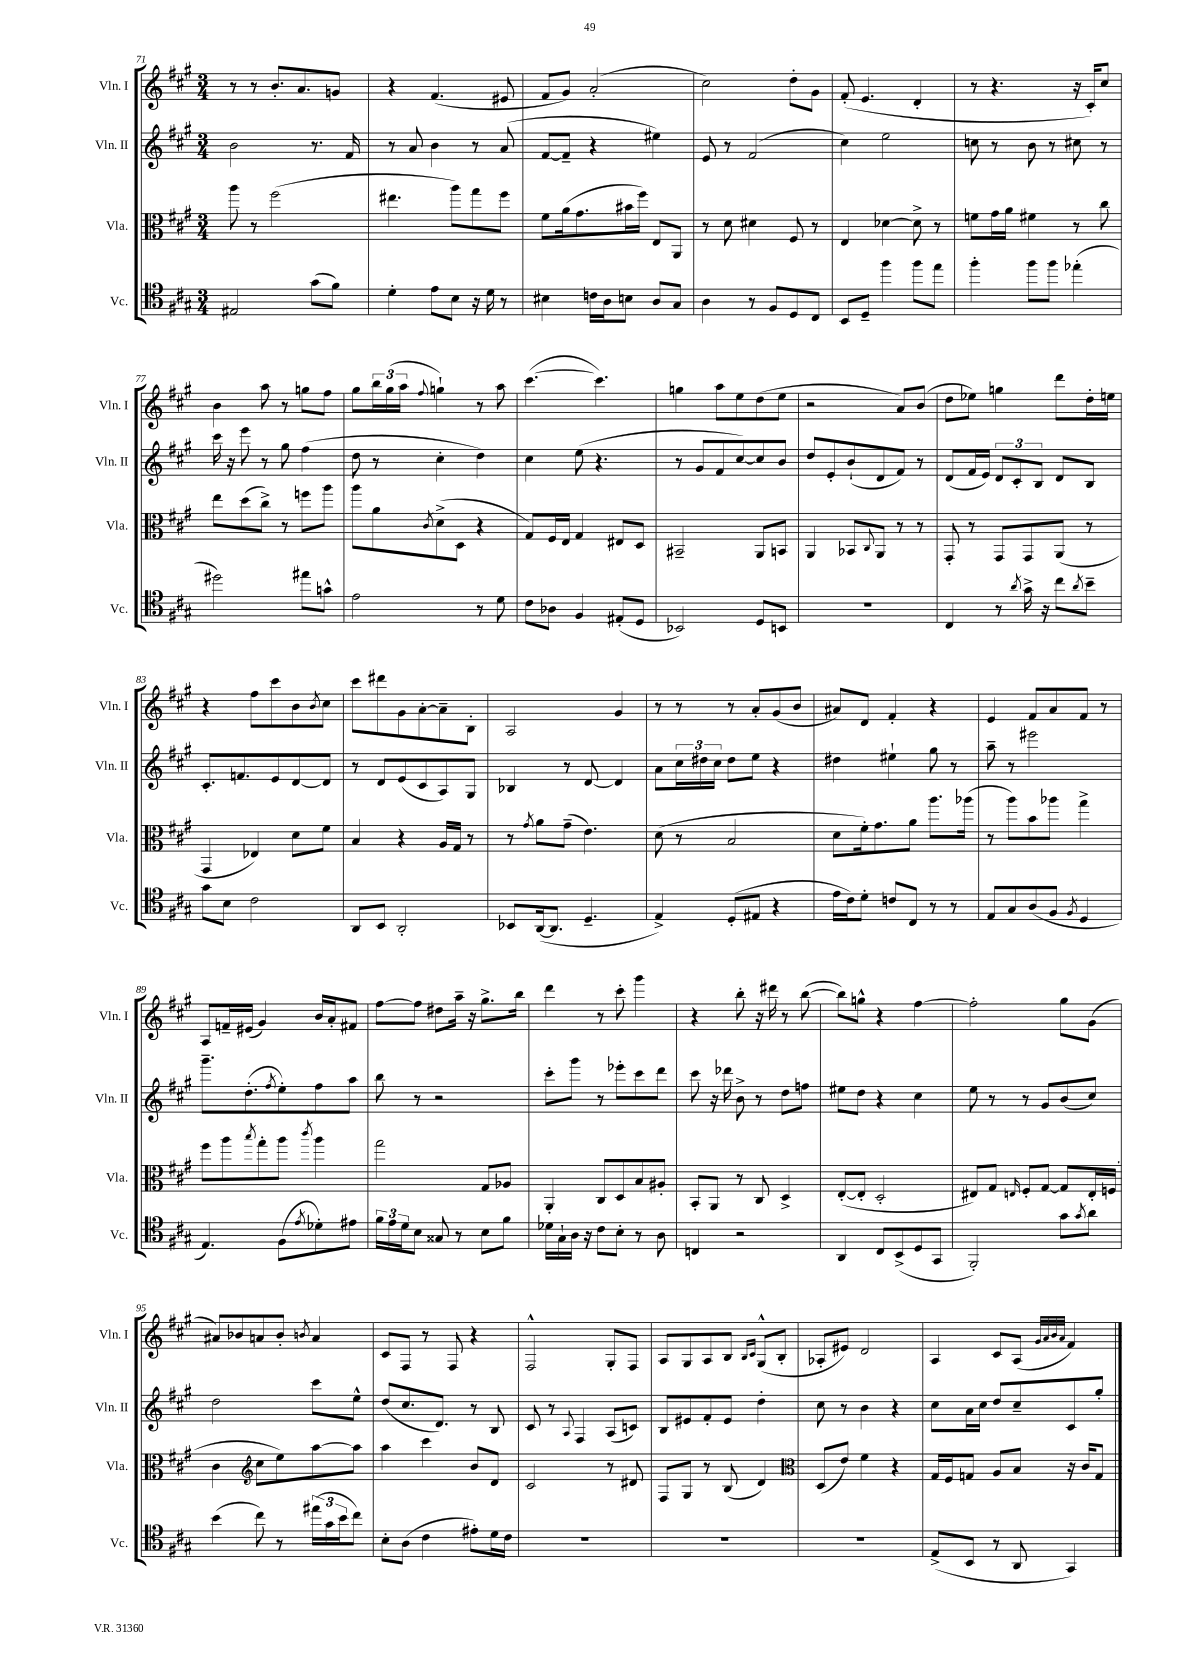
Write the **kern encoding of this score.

**kern	**kern	**kern	**kern
*staff4	*staff3	*staff2	*staff1
*clefC4	*clefC3	*clefG2	*clefG2
*k[f#c#g#]	*k[f#c#g#]	*k[f#c#g#]	*k[f#c#g#]
*M3/4	*M3/4	*M3/4	*M3/4
2E#/	8aa\	2b\	8r
.	8r	.	8r
.	(2ff#\	.	8.b'/L
.	.	.	8.a/
(8g#\L	.	8.r	.
8f#\J)	.	.	8g/J
.	.	16f#/	.
=	=	=	=
4d'\	4.ee#\	8r	4r
.	.	8a/	.
8e\L	.	4b\	(4.f#/
8B\J	8aa\L)	.	.
16r	8gg#\	8r	.
16d\	.	.	.
8r	8ff#\J	(8a/	8e#/
=	=	=	=
4B#\	8f#\L	[8f#/L	8f#/L
.	(16a\k	8f#~/]J	8g#/J)
.	8.g#\	.	.
16c\LL	.	4r	(2a'/
16A\J	.	.	.
8B\J	16b#\L	.	.
.	16ff#\JJ)	.	.
8A/L	8E/L	4ee#\)	.
8G#/J	8AA/J	.	.
=	=	=	=
4A\	8r	8e/	2cc#\)
.	8d\	8r	.
8r	4d#\	(2f#/	.
8F#/L	.	.	.
8D/	8F#/	.	8dd'\L
8C#/J	8r	.	8g#\J
=	=	=	=
8BB/L	4E/	4cc#\)	(8f#'/
8D~/J	.	.	4.e/
4ff#\	[4d-\	2ee\	.
8ff#\L	8d-^\]	.	4d'/
8ee\J	8r	.	.
=	=	=	=
4ff#'\	8f\L	8cc\	8r
.	16g#\L	8r	4.r
.	16a\JJ	.	.
8ff#\L	4f#\	8b\	.
8ff#\J	.	8r	.
(4ee-'\	8r	8cc#\	16r
.	.	.	16c#'/LK)
.	8cc#\	8r	8cc#/J
=	=	=	=
2dd#\)	8ee\L	16ccc#\	4b\
.	.	16r	.
.	(8dd\	8eee\	.
.	8cc#^\J)	8r	8aa\
.	8r	8gg#\	8r
8ee#\L	8ff\L	(4ff#\	8gg\L
8g^^\J	8aa\J	.	8ff#\J
=	=	=	=
2e\	8aa\L	8dd\	8gg#\L
.	8a\	8r	24bb\L
.	.	.	(24gg#\
.	.	.	24aa\JJ
.	8qc#/	.	8qqff#/
.	(8d^\	4cc#'\	4gg`\)
.	8D\J	.	.
8r	4r	4dd\)	8r
8d\	.	.	8aa\
=	=	=	=
8c#\L	8G#/L)	4cc#\	([4.ccc#\
8A-\J	16F#/L	.	.
.	16E/JJ	.	.
4F#/	4G#/	(8ee\	.
.	.	4.r	4.ccc#\])
(8E#'/L	8E#/L	.	.
8D/J	8D/J	.	.
=	=	=	=
2BB-/)	2BB#~/	8r	4gg\
.	.	8g#/L	.
.	.	8f#/	8aa\L
.	.	[8cc#/)	8ee\
8D/L	8AA/L	8cc#/]	(8dd\
8BB/J	8BB/J	8b/J	8ee\J
=	=	=	=
2.r	4AA/	8dd/L	2r
.	.	8e'/	.
.	8BB-/L	(8b`/	.
.	8qqC#/	.	.
.	8AA/J	8d/	.
.	8r	8f#/J)	8a/L)
.	8r	8r	(8b/J
=	=	=	=
4C#/	8GG#'/	(8d/L	8dd\L
.	8r	16f#/L	8ee-\J)
.	.	16e/JJ)	.
8r	8GG#/L	12d/L	4gg\
.	.	12c#'/	.
8qa/	.	.	.
16g#^\	8GG#/	.	.
.	.	12B/J	.
16r	.	.	.
8cc#\L	(8AA/J	8d/L	8ddd\L
8qa/	.	.	.
8b~\J	8r	8B/J	16dd'\L
.	.	.	16ee\JJ
=	=	=	=
8g#\L	4GG#/	8.c#'/L	4r
8B\J	.	.	.
.	.	8.f/	.
2c#\	4E-/)	.	8ff#\L
.	.	8e/	8ccc#\
.	8d\L	[8d/	8b\
.	.	.	8qb/
.	8f#\J	8d/]J	8cc#\J
=	=	=	=
8AA/L	4B/	8r	8ccc#\L
8BB/J	.	8d/L	8ddd#\
2AA'/	4r	(8e/	8g#\
.	.	8c#/	[8a'\
.	16A/LL	8A/)	8a~\]
.	16G#/JJ	.	.
.	8r	8G#/J	8B'\J
=	=	=	=
8BB-/L	8r	4B-/	2A/
.	8qg#/	.	.
([16AA/k	8a\L	.	.
8.AA/]J	.	.	.
.	(8g#~\J	8r	.
4.D~/	4.e\)	[8d/	.
.	.	4d/]	4g#/
=	=	=	=
4E^/)	(8d\	8a\L	8r
.	8r	24cc#\L	8r
.	.	24dd#\	.
.	.	24cc#\JJ	.
(8D'/L	2B/	8dd#\L	8r
8E#/J	.	8ee\J	8a'/L
4r	.	4r	(8g#/
.	.	.	8b/J
=	=	=	=
16e\LL	8d\L	4dd#\	8a#/L)
16c#\J)	.	.	.
8d'\J	16f#'\k)	.	8d/J
.	8.g#\	.	.
8c/L	.	4ee#`\	4f#'/
8C#/J	8a\J	.	.
8r	8.aa\L	8gg#\	4r
8r	.	8r	.
.	(16aa-\Jk	.	.
=	=	=	=
8E/L	8r	8aa~\	4e/
8G#/	8aa\L)	8r	.
(8A/	8b\	2eee#\	8f#/L
8F#/J	8aa-\J	.	8a/
8qF#/	.	.	.
4D/	4gg#^\	.	8f#/J
.	.	.	8r
=	=	=	=
4.E/)	8ff#\L	8.ggg#~\L	8A/L
.	8aa\	.	16f~/L
.	.	(8.dd'\	(16e#/JJ
.	8qbb/	.	.
.	8gg#'\	.	4g#/)
.	.	8qff#/	.
(8F#\L	8aa\J	8ee'\)	.
8qe/	8qccc#/	.	.
8d-'\)	4aa\	8ff#\	16b/LL
.	.	.	16a'/J
8e#\J	.	8aa\J	8f#/J
=	=	=	=
24f#\LL	2gg#\	8bb\	[8ff#\L
24e\	.	.	.
24d\J	.	.	.
8B\J	.	8r	8ff#\]J
8G##/	.	2r	8dd#\L
8r	.	.	16aa~\Jk
.	.	.	16r
8B\L	8G#/L	.	8.gg#^\L
8f#\J	8A-/J	.	.
.	.	.	16bb\Jk
=	=	=	=
16d-\LL	4AA'/	8ccc#'\L	4ddd\
16G#`\	.	.	.
16A\JJ	.	8ggg#\J	.
16r	.	.	.
8c#\L	8C#/L	8r	8r
8B'\J	8D/	8eee-'\L	8ccc#'\
8r	8B/	8ccc#\	4ggg#\
8A\	8A#'/J	8ddd\J	.
=	=	=	=
4C/	8BB'/L	8ccc#\	4r
.	8AA/J	16r	.
.	.	16ddd-\	.
2r	8r	8b^\	8bb'\
.	8C#/	8r	16r
.	.	.	16ddd#\
.	4D^/	8dd\L	8r
.	.	8ff\J	([8bb\
=	=	=	=
4AA/	([8E'/L	8ee#\L	8bb\]L)
.	8E'/]J	8dd\J	8gg^^\J
8C#/L	2D'/	4r	4r
(8BB^/	.	.	.
8D/	.	4cc#\	[4ff#\
8GG#/J	.	.	.
=	=	=	=
2FF#'/)	8E#/L)	8ee\	2ff#'\]
.	8G#/J	8r	.
.	16qqE/	.	.
.	8F#'/L	8r	.
.	[8G#/J	8g#/L	.
8g#\L	8G#/]L	(8b/	8gg#\L
8qg#/	.	.	.
8a\J	16E'/L	8cc#/J)	(8g#\J
.	(16F/JJ	.	.
=	=	=	=
(4b\	4c#\	2dd\	8a#/L)
.	.	.	8b-/
*	*clefG2	*	*
8cc#\)	8cc#\L	.	8a/
8r	8ee\)	.	8b-'/J
.	.	.	8qb/
(24ee#\LL	[8aa\	8ccc#\L	4a/
24g#\	.	.	.
24b\J	.	.	.
8cc#\J)	8aa\]J	8ee^^\J	.
=	=	=	=
8B'\L	4aa\	(8dd/L	8c#/L
(8A\J	.	8.cc#/	8F#/J
4c#\	4ccc#\	.	8r
.	.	8.d/J)	.
.	.	.	8F#/
8e#'\L)	8b/L	8r	4r
16d\L	8d/J	8B/	.
16c#\JJ	.	.	.
=	=	=	=
2.r	2c#/	8c#/	2F#^^/
.	.	8r	.
.	.	8qqA/	.
.	.	4F#/	.
.	8r	(8A/L	8G#'/L
.	8d#/	8c/J)	8F#/J
=	=	=	=
2.r	8F#/L	8B/L	8A/L
.	8G#/J	8e#/	8G#/
.	8r	8f#'/	8A/
.	(8B/	8e#/J	8B/J
.	.	.	16qqB/LL
.	.	.	16qqc#/JJ
.	4d/)	4dd'\	(8G#^^/L
.	.	.	8B'/J
=	=	=	=
*	*clefC3	*	*
2.r	(8D/L	8cc#\	8A-'/L
.	8e/J)	8r	8e#/J)
.	4f#\	4b\	2d/
.	4r	4r	.
=	=	=	=
(8E^/L	16G#/LL	8cc#\L	4A/
.	16F#/J	.	.
8BB/J	8G/J	16a\L	.
.	.	16cc#\JJ	.
8r	8A/L	8dd/L	8c#/L
8AA/	8B/J	8cc#~/	(8A/J
.	.	.	32qqg#/LLL
.	.	.	32qqa/
.	.	.	32qqb/
.	.	.	32qqa/JJJ
4GG#/)	16r	8c#/	4f#/)
.	16c#/LK	.	.
.	8G/J	8gg#'/J	.
==	==	==	==
*-	*-	*-	*-
